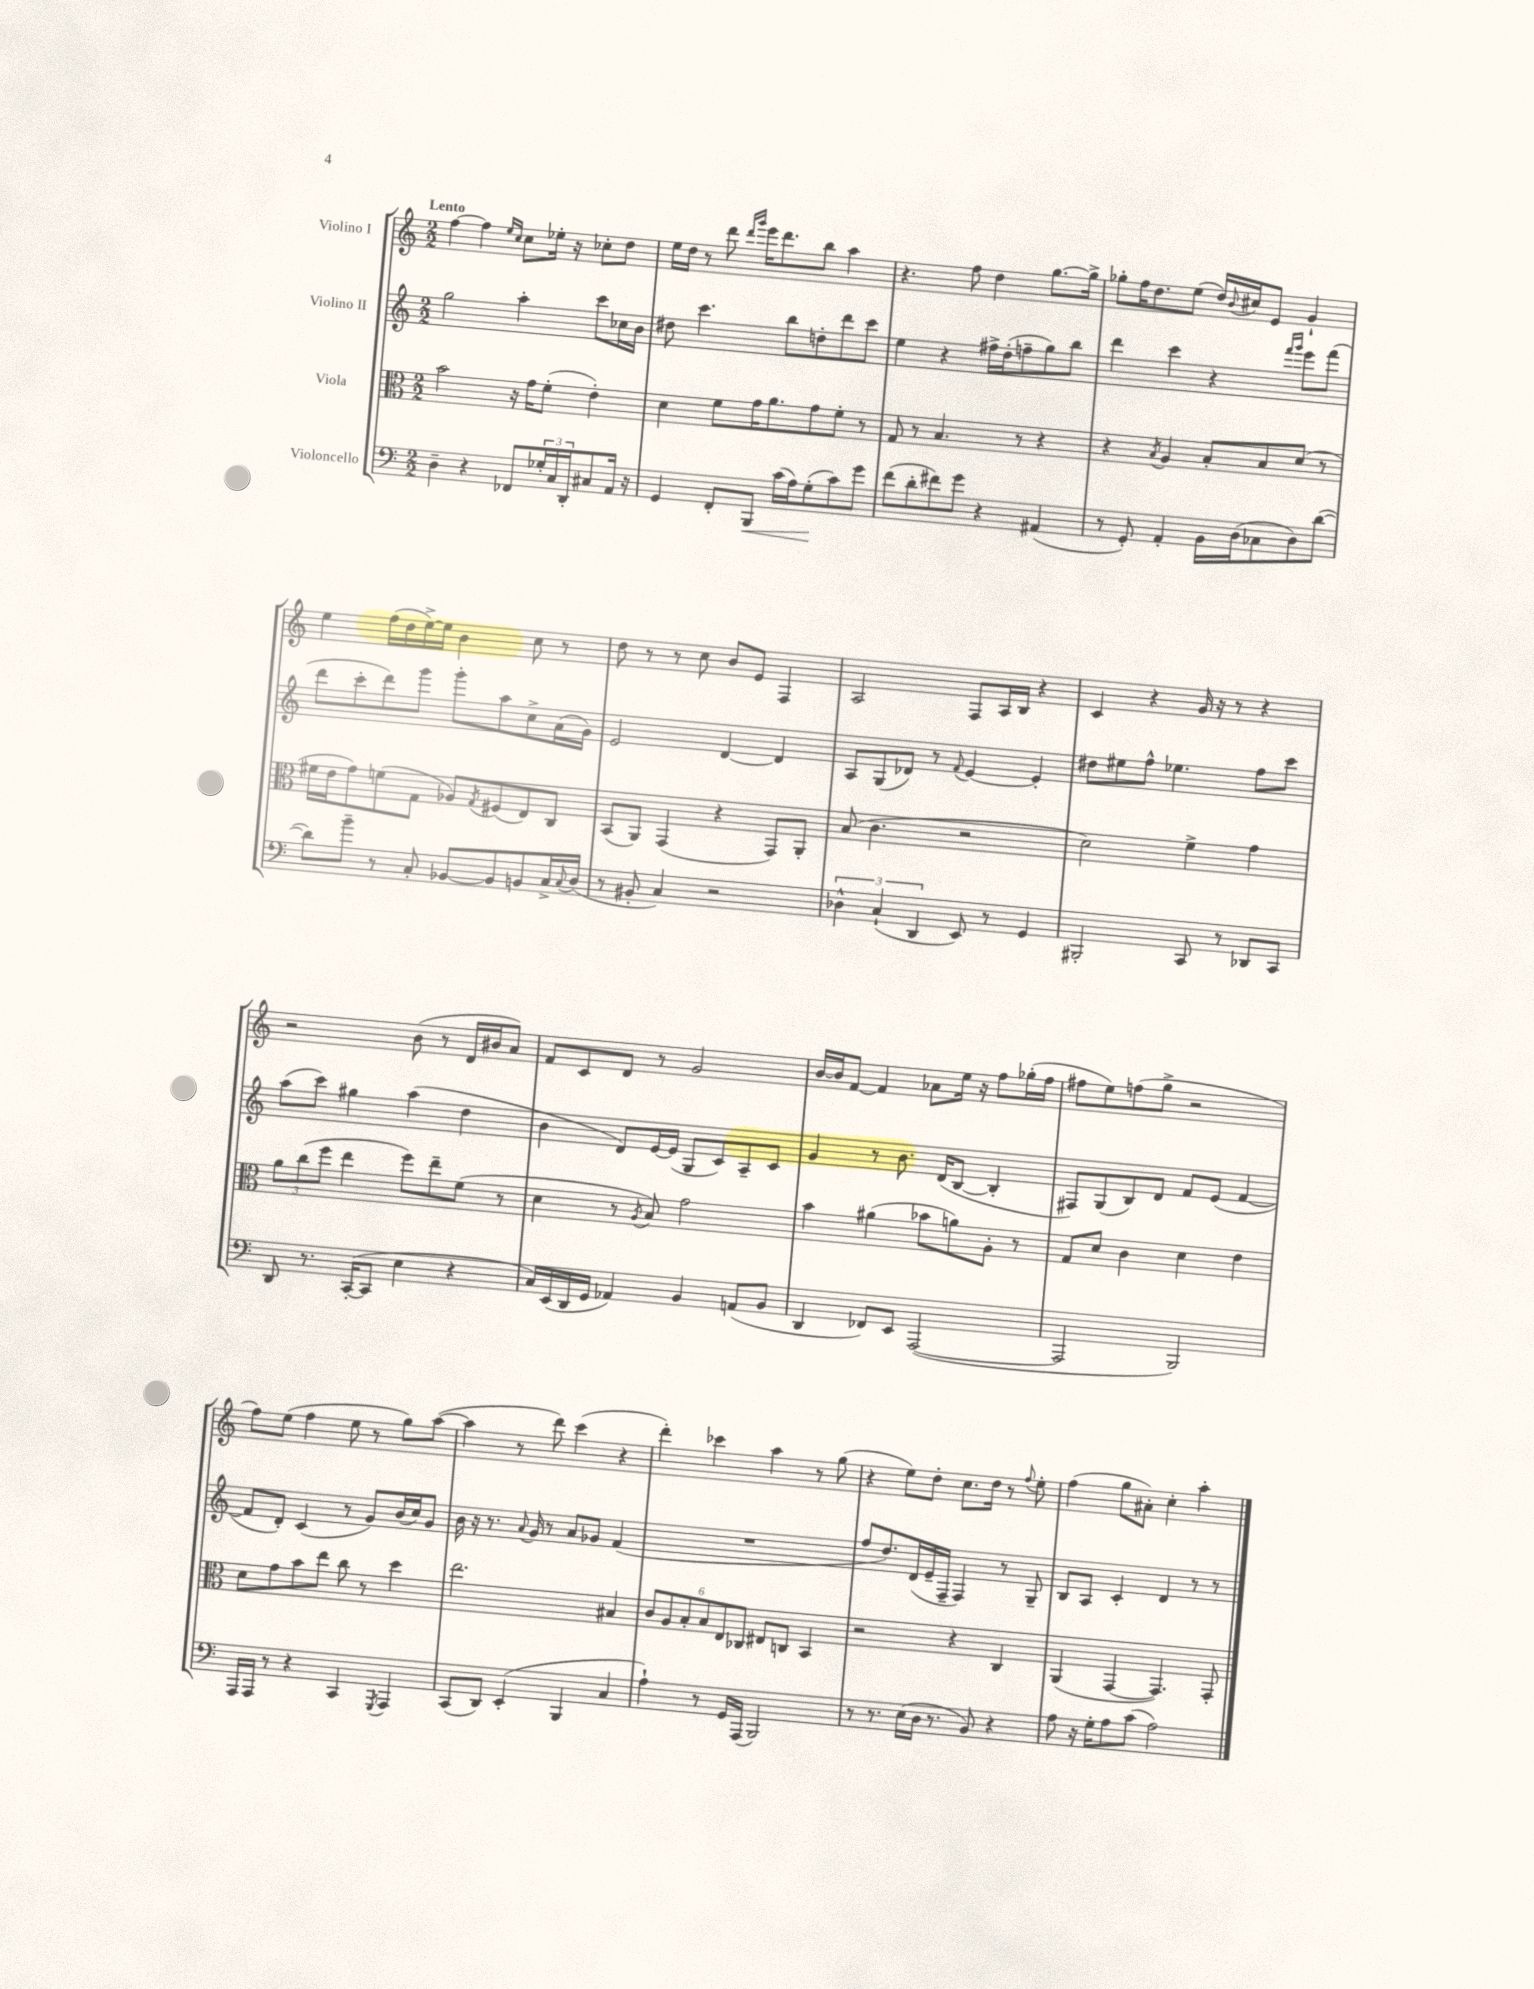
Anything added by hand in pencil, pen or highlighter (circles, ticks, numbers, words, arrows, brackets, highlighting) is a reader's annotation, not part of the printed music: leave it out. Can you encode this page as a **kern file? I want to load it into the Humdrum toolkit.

**kern	**kern	**kern	**kern
*staff4	*staff3	*staff2	*staff1
*clefF4	*clefC3	*clefG2	*clefG2
*k[]	*k[]	*k[]	*k[]
*M2/2	*M2/2	*M2/2	*M2/2
4D~	2b	2gg	[4ff
4r	.	.	4ff]
.	.	.	16qqee
.	.	.	16qqcc
8FF-	16r	4aa'	8cc
.	16g	.	.
24G-'	(8f'	.	16ee-'
24C	.	.	.
.	.	.	16r
24DD'	.	.	.
8C#	4e')	8ccc	8cc-'
16AA	.	16cc-	8dd
16r	.	16b	.
=	=	=	=
4GG	4d	8dd#	16ee
.	.	.	16dd
.	.	4.ccc	8r
8FF'	8f	.	8ddd
.	.	.	16qqddd
.	.	.	16qqggg
8BBB	16g	.	16eee
.	8.a	.	8.ddd
(16c	.	8bb	.
16A)	.	.	.
(8G'	8g	8dd'	8bb
8c)	8f'	8ddd	4aa
8g	8r	8ccc	.
=	=	=	=
(8f	8G	4ee	4.r
8d'	8r	.	.
8f#)	4.B	4r	.
8g	.	.	8ff
4r	.	16ff#^	4dd
.	.	(16dd'	.
.	8r	8ff~	.
(4AA#	4r	8gg)	[8.gg
.	.	8bb	.
.	.	.	16gg^]
=	=	=	=
8r	4r	4ddd	8gg-'
8GG')	.	.	16ff
.	.	.	8.dd
.	8qB	.	.
4AA'	4A	4ccc	.
.	.	.	(8ee
16BB	8B'	4r	16dd)
.	.	.	8qqb
(16D	.	.	16cc#
8C-	8B	.	8e
.	.	16qqfff	.
.	.	16qqggg	.
8D)	(8d	8eee	4g`
([8d	8r	(8fff	.
=	=	=	=
8d])	16f#	8ddd	4ee
.	16e	.	.
8b~	8g)	8ccc'	.
8r	(8f	8ddd)	(16ff
.	.	.	16dd
8C'	8G	8ggg	[16ee^)
.	.	.	16ee]
[8BB-	8A-)	8ggg'	4b
.	8qG	.	.
8BB-]	(8F#	8aa	.
8BB	8E)	8cc^	8cc
16C^	8C	(16a	8r
8qqC	.	.	.
(16D	.	16g)	.
=	=	=	=
8r	(8BB	2e	8dd
8BB#'	8AA)	.	8r
4C)	(4GG	.	8r
.	.	.	8cc
2r	4r	[4d	8b
.	.	.	8e
.	8GG)	4d]	4F
.	8AA'	.	.
=	=	=	=
6D-^^	(8B	8A	2A
.	4.c	(8G	.
(6C`	.	.	.
.	.	8d-)	.
6DD	.	.	.
.	.	8r	.
.	.	8qqf	.
8EE)	2r	[4e	8F
8r	.	.	16A
.	.	.	16B
4GG	.	4e']	4r
=	=	=	=
2BBB#'	2d)	8dd#	4c
.	.	8ee#	.
.	.	8ff^^	4r
.	.	4.ee-	.
8CC	4f^	.	16g
.	.	.	16r
8r	.	.	8r
8DD-	4g	8ff	4r
8CC	.	8ccc	.
=	=	=	=
8DD	12a	(8aa	2r
.	(12cc	.	.
8.r	.	8ccc)	.
.	12ff	.	.
.	4ee	4gg#	.
([16CC'	.	.	.
8CC]	.	.	.
4E	8ff)	(4aa	(8b
.	8ee~	.	8r
4r	(8f	4dd	16d
.	.	.	16b#
.	8r	.	8a)
=	=	=	=
16C)	4d	4b	8f
(16EE	.	.	.
16DD	.	.	8c
16GG	.	.	.
4AA-)	8r	8d)	8d
.	8qA	.	.
.	8B)	[16e	8r
.	.	(16e]	.
4BB	2g	8G	2g
.	.	8c)	.
(8AA	.	8A~	.
8BB	.	8c	.
=	=	=	=
4DD	4b	4g	[16b
.	.	.	16b]
.	.	.	[8f
8FF-)	(4a#	8r	4f]
8EE	.	8.b	.
([2AAA	8b-	.	8a-
.	.	(16d	.
.	8a)	[8B	16ee
.	.	.	16r
.	8A'	4B']	8ff
.	8r	.	(16gg-'
.	.	.	16ff
=	=	=	=
2AAA]	8G	8F#)	8ff#
.	8d	(8G	8ee)
.	4c	8B)	(8ff
.	.	8d	8gg^
2BBB)	4d	8f	2r
.	.	(8e	.
.	4e	[4f	.
=	=	=	=
16AAA	8d	8f]	8ff)
16AAA	.	.	.
8r	8g	8d')	(8ee
4r	8b	(4c	4ff
.	8ee	.	.
4CC	8cc	8r	8ee
.	8r	8g)	8r
8qGGG	.	.	.
4AAA	4dd	(16b	8gg)
.	.	16cc)	.
.	.	8g	([8aa
=	=	=	=
(8CC	2.ee	16b	4aa]
.	.	16r	.
8DD)	.	8.r	.
(4EE'	.	.	8r
.	.	8qqa	.
.	.	16g	.
.	.	8r	8ddd)
4BBB	.	8a	(4ccc
.	.	8g-	.
4C	4B#	(4f	4r
=	=	=	=
4A`)	12c	1r	4ddd')
.	12A	.	.
.	12B'	.	.
8r	12B	.	4ccc-
.	12E	.	.
16GG	.	.	.
.	12C-	.	.
(16AAA	.	.	.
2BBB)	8E#	.	4aa
.	8C	.	.
.	4BB	.	8r
.	.	.	(8gg
=	=	=	=
8r	2r	8ff	4r
8.r	.	8.dd)	.
.	.	.	8ee)
(16E	.	(16d	.
16D	.	16e~	8dd'
8.r	.	16F~	.
.	4r	4F)	8.cc
8BB)	.	.	.
.	.	.	16dd
4r	4C	8r	8r
.	.	.	8qqff
.	.	8G~	8ee'
=	=	=	=
8A	(4AA	8B	(4ff
16r	.	8A	.
16G'	.	.	.
8A	[4GG	4c'	8gg
(8c	.	.	8a#')
2A)	4.GG])	4d	4cc'
.	.	8r	4aa'
.	8GG'	8r	.
==	==	==	==
*-	*-	*-	*-
